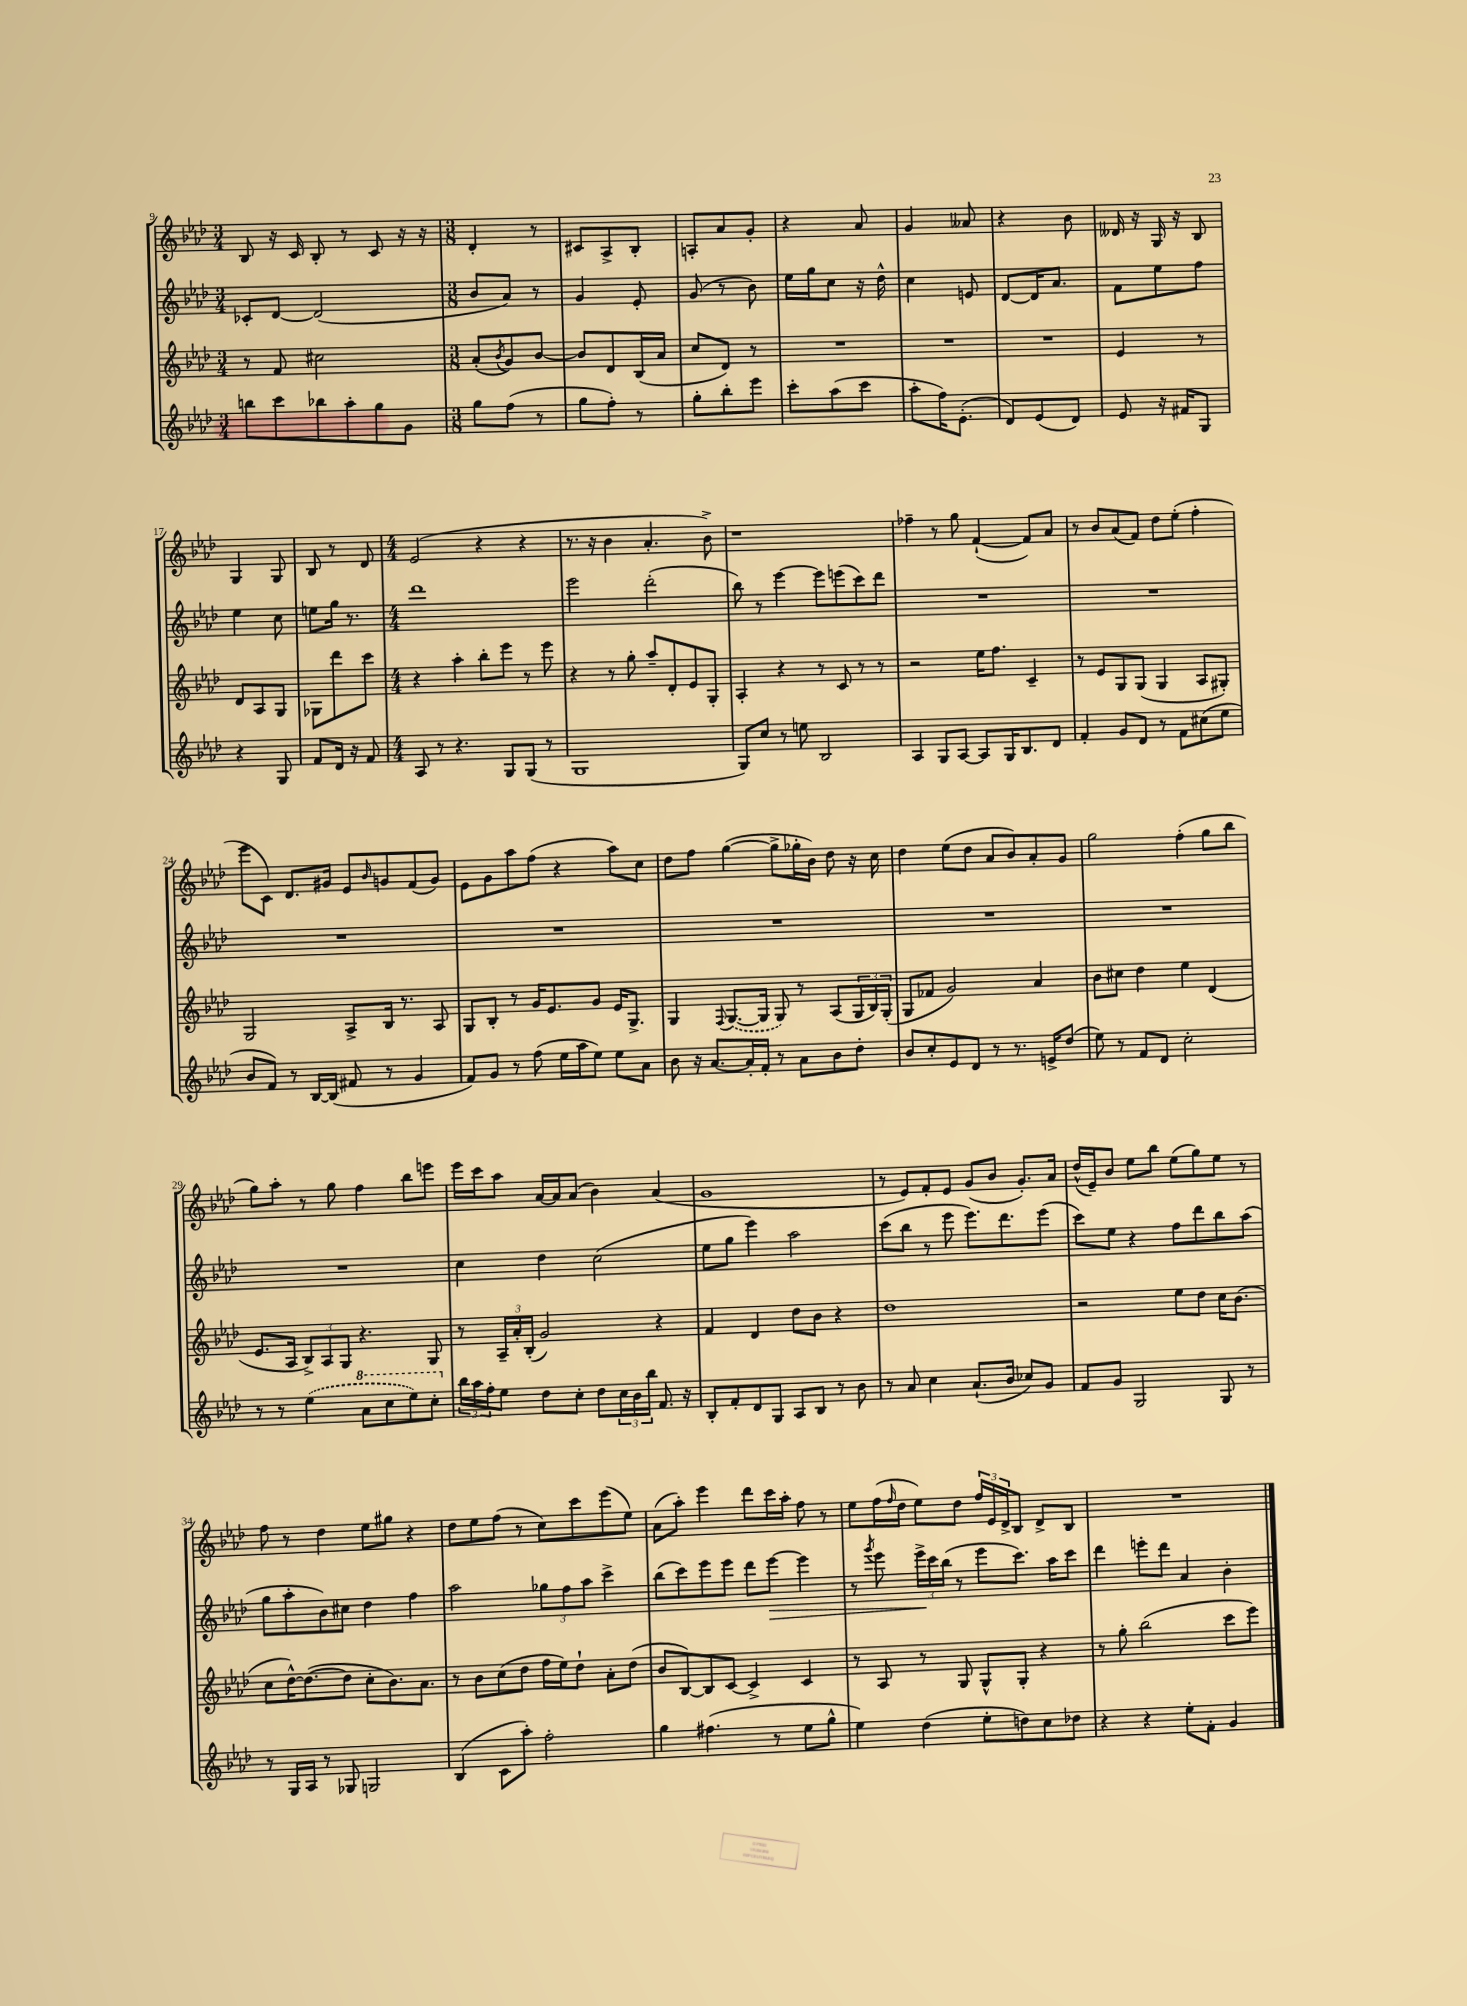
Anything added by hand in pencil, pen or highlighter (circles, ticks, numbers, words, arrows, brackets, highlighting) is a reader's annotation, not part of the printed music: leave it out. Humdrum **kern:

**kern	**kern	**kern	**dynam	**kern
*part4	*part3	*part2	*part2	*part1
*staff4	*staff3	*staff2	*staff2	*staff1
*clefG2	*clefG2	*clefG2	*	*clefG2
*k[b-e-a-d-]	*k[b-e-a-d-]	*k[b-e-a-d-]	*	*k[b-e-a-d-]
*M3/4	*M3/4	*M3/4	*	*M3/4
=9	=9	=9	=9	=9
8bbn\L	8r	8c-X'/L	.	8B-/
8ccc\	8f/	[8d-/J	.	16r
.	.	.	.	16c/
8bb-X\	2cc#X\	(2d-/]	.	8B-'/
8aa-'\	.	.	.	8r
8gg\	.	.	.	8c/
8g\J	.	.	.	16r
.	.	.	.	16r
=10	=10	=10	=10	=10
*M3/8	*M3/8	*M3/8	*	*M3/8
8gg\L	(8a-'/L	8b-/L	.	4d-'/
.	8qb-/	.	.	.
(8ff\J	8g/)	8a-/J)	.	.
8r	[8b-/J	8r	.	8r
=11	=11	=11	=11	=11
8gg\L	8b-/L]	4g/	.	8c#X/L
8ff'\J)	8d-/	.	.	8A-^/
8r	(16B-/L	8e-'/	.	8B-'/J
.	16a-/JJ	.	.	.
=12	=12	=12	=12	=12
8gg'\L	8cc/L	(8g/	.	8An'/L
8bb-'\	8d-/J)	8r	.	8a-/
8eee-\J	8r	8b-\)	.	8g'/J
=13	=13	=13	=13	=13
8ccc'\L	4.r	16ee-\LL	.	4r
.	.	16gg\J	.	.
(8aa-\	.	8cc\J	.	.
8ccc\J	.	16r	.	8a-/
.	.	16dd-^^\	.	.
=14	=14	=14	=14	=14
8aa-'\L	4.r	4cc\	.	4g/
16ff\K)	.	.	.	.
(8.e-'\J	.	.	.	.
.	.	8en/	.	8a--X/
=15	=15	=15	=15	=15
8d-/L)	4.r	[8d-/L	.	4r
(8e-/	.	16d-/K]	.	.
.	.	8.a-/J	.	.
8d-/J)	.	.	.	8b-\
=16	=16	=16	=16	=16
8e-/	4e-/	8f\L	.	16d--X/
.	.	.	.	16r
16r	.	8ee-\	.	16G/
16f#X/KL	.	.	.	16r
8G/J	8r	8ff\J	.	8B-/
!!LO:LB:g=z
=17	=17	=17	=17	=17
4r	8d-/L	4ee-\	.	4G/
.	8A-/	.	.	.
8G/	8G/J	8cc\	.	8G/
=18	=18	=18	=18	=18
8f/L	8G-X\L	8een\L	.	8B-/
16d-/Jk	8ddd-\	16gg\Jk	.	8r
16r	.	8.r	.	.
8f/	8ccc\J	.	.	8d-/
=19	=19	=19	=19	=19
*M4/4	*M4/4	*M4/4	*	*M4/4
8A-/	4r	1ddd-	.	(2e-/
8r	.	.	.	.
4.r	4aa-'\	.	.	.
.	8bb-'\L	.	.	4r
8G/L	8eee-\J	.	.	.
(8G/J	8r	.	.	4r
8r	8eee-\	.	.	.
=20	=20	=20	=20	=20
1G	4r	2eee-\	.	8.r
.	.	.	.	16r
.	8r	.	.	4b-\
.	8gg'\	.	.	.
.	8aa-~/L	(2ddd-'\	.	4.a-'/
.	8d-'/	.	.	.
.	8e-/	.	.	.
.	8G'/J	.	.	8b-^\)
=21	=21	=21	=21	=21
8G/L)	4A-'/	8bb-\)	.	1r
8cc/J	.	8r	.	.
8r	4r	[4eee-\	.	.
8een\	.	.	.	.
2B-/	8r	8eee-\L]	.	.
.	8c/	(8eeen\	.	.
.	8r	8ccc\)	.	.
.	8r	8ddd-\J	.	.
=22	=22	=22	=22	=22
4A-/	2r	1r	.	4ff-X~\
8G/L	.	.	.	8r
[8A-/J	.	.	.	8gg\
8A-/L]	16ee-\KL	.	.	([4f`/
.	8.ff\J	.	.	.
16G/K	.	.	.	.
8.B-/	.	.	.	.
.	4c~/	.	.	8f/L])
8d-/J	.	.	.	8a-/J
=23	=23	=23	=23	=23
4f'/	8r	1r	.	8r
.	8e-/L	.	.	8b-/L
8g/L	8G/	.	.	(8a-/
8d-/J	(8G/J	.	.	8f/J)
8r	4G/	.	.	8dd-\L
8f\L	.	.	.	(8ee-'\J
(8cc#X\	8A-/L	.	.	4ff'\
8ee-\J	8G#X'/J)	.	.	.
!!LO:LB:g=z
=24	=24	=24	=24	=24
8b-/L	2G/	1r	.	8eee-\L
8f/J)	.	.	.	8c\J)
8r	.	.	.	8.d-/L
[16B-/LL	.	.	.	.
(16B-/JJ]	.	.	.	16g#X/Jk
8f#X/	8A-^/L	.	.	8e-/L
.	.	.	.	16qqb-/
8r	16B-/Jk	.	.	8gn/
.	8.r	.	.	.
4g/	.	.	.	(8f/
.	8A-/	.	.	8g/J)
=25	=25	=25	=25	=25
8f/L)	8G/L	1r	.	8e-\L
8g/J	8B-'/J	.	.	8g\
8r	8r	.	.	8aa-\
(8ff\	16g/KL	.	.	(8ff\J
.	8.e-/	.	.	.
16ee-\LL	.	.	.	4r
16aa-\J	.	.	.	.
8ee-\J)	8g/J	.	.	.
8ee-\L	16e-/KL	.	.	8aa-\L)
.	8.G^/J	.	.	.
8a-\J	.	.	.	8cc\J
=26	=26	=26	=26	=26
8b-\	4G/	1r	.	8dd-\L
16r	.	.	.	8ff\J
[8.a-/L	.	.	.	.
.	8qqF/	.	.	.
.	([8.G/L	.	.	([4gg\
16a-'/L]	.	.	.	.
16f'/JJ	16G/Jk]	.	.	.
8r	8G/)	.	.	8gg^\L]
8a-\L	8r	.	.	16gg-X'\L
.	.	.	.	16b-\JJ)
8b-\	(8A-/L	.	.	8dd-\
8dd-'\J	24G/L	.	.	16r
.	24B-/)	.	.	.
.	.	.	.	16cc\
.	(24G'/JJ	.	.	.
=27	=27	=27	=27	=27
8b-/L	8G/L	1r	.	4dd-\
8cc'/	8f-X/J	.	.	.
8e-/	2g/)	.	.	(8ee-\L
8d-/J	.	.	.	8dd-\J
8r	.	.	.	8a-/L
8.r	.	.	.	8b-/)
.	4a-/	.	.	8a-'/
16en^/KL	.	.	.	.
(8dd-/J	.	.	.	8g/J
=28	=28	=28	=28	=28
8ee-\)	8b-\L	1r	.	2gg\
8r	8cc#X\J	.	.	.
8f/L	4dd-\	.	.	.
8d-/J	.	.	.	.
2cc'\	4ee-\	.	.	(4ff'\
.	(4d-/	.	.	8gg\L
.	.	.	.	8bb-\J
!!LO:LB:g=z
=29	=29	=29	=29	=29
8r	8.e-/L	1r	.	8gg\L)
8r	.	.	.	8aa-'\J
.	16A-/Jk	.	.	.
(4ee-\	12B-^/L)	.	.	8r
.	12A-/	.	.	.
.	.	.	.	8gg\
.	12G/J	.	.	.
*8va	*	*	*	*
8aa-\L	4.r	.	.	4ff\
8ccc\	.	.	.	.
8eee-\)	.	.	.	8bb-\L
8ccc'\J	8G/	.	.	8eeen\J
=30	=30	=30	=30	=30
*X8va	*	*	*	*
24bb-\LL	8r	4cc\	.	16eee-\LL
24aa-\	.	.	.	.
.	.	.	.	16ccc\J
24ff'\J	.	.	.	.
8ee-\J	24A-~/LL	.	.	8aa-\J
.	24a-'/	.	.	.
.	(24B-'/JJ	.	.	.
8dd-\L	2g/)	4dd-\	.	[16a-/LL
.	.	.	.	16a-/J]
8cc'\J	.	.	.	(8a-/J
8dd-\L	.	(2cc\	.	4b-\)
24cc\L	.	.	.	.
24b-\	.	.	.	.
24bb-\JJ	.	.	.	.
8.f/	4r	.	.	(4a-/
16r	.	.	.	.
=31	=31	=31	=31	=31
8B-'/L	4f/	8ee-\L	.	1g
8f'/	.	8gg\J	.	.
8d-/	4d-/	4eee-\)	.	.
8G/J	.	.	.	.
8A-/L	8dd-\L	2aa-\	.	.
8B-/J	8b-\J	.	.	.
8r	4r	.	.	.
8b-\	.	.	.	.
=32	=32	=32	=32	=32
8r	1dd-	(8ccc\L	.	8r
8a-/	.	8bb-\J	.	8e-/L)
4cc\	.	8r	.	8f'/
.	.	8eee-\	.	8e-/J
(8.a-`/L	.	8.eee-\L)	.	(8g/L
.	.	.	.	8b-/J
16b-/Jk	.	8.ddd-\	.	.
8cc-X/L)	.	.	.	8.g'/L)
8g/J	.	(8eee-\J	.	.
.	.	.	.	16a-/Jk
=33	=33	=33	=33	=33
8f/L	2r	8ccc\L)	.	(16dd-^^/LL
.	.	.	.	16e-~/J)
8g/J	.	8ee-\J	.	8b-/J
2G/	.	4r	.	8ee-\L
.	.	.	.	8bb-\J
.	8ee-\L	8ff\L	.	(8ee-\L
.	8dd-\J	8ddd-\	.	8gg\)
8G/	16cc\KL	8bb-\	.	8ee-\J
.	(8.b-\J	.	.	.
8r	.	(8aa-\J	.	8r
!!LO:LB:g=z
=34	=34	=34	=34	=34
8r	8cc\L	8gg\L	.	8ff\
16G/LL	[16dd-^^\K)	8aa-'\	.	8r
16A-/JJ	(8.dd-\_	.	.	.
8r	.	8b-\)	.	4dd-\
8G-X/	8dd-\J]	8cc#X\J	.	.
2Gn/	8cc'\L	4dd-\	.	8ee-\L
.	8.b-\)	.	.	8gg#X\J
.	.	4ff\	.	4r
.	8.a-\J	.	.	.
=35	=35	=35	=35	=35
(4B-/	8r	2aa-\	.	8dd-\L
.	8b-\L	.	.	8ee-\
8c\L	(8cc\	.	.	(8ff\J
8aa-'\J)	8dd-\J	.	.	8r
2ff'\	16ff\LL	12gg-X\L	.	8cc\L)
.	16ee-\J)	.	.	.
.	.	12ff\	.	.
.	8dd-`\J	.	.	8ccc\
.	.	12aa-\J	.	.
.	8a-'\L	4ccc^\	.	(8eee-\
.	(8dd-\J	.	.	8ee-\J)
=36	=36	=36	=36	=36
4gg\	8b-/L	(8bb-\L	.	(8a-\L
.	[8B-/)	8ccc\)	.	8aa-'\J)
(4.ff#X\	8B-/]	8eee-\	.	4eee-\
.	[8c/J	8eee-\J	.	.
.	4c^/]	8ddd-\L	.	8ddd-\L
!	!	!	!LO:HP:b	!
8r	.	[8eee-\J	>	16ccc\L
.	.	.	.	16aa-'\JJ
8ee-\L	4c/	4eee-\]	.	8ff\
8gg^^\J	.	.	.	8r
=37	=37	=37	=37	=37
4ee-\)	8r	8r	.	8ee-\L
.	.	8qggg/	.	.
.	8A-/	8eee-\	.	(16ff\L
.	.	.	.	16qqff/
.	.	.	.	16dd-\JJ
(4dd-\	8r	24eee-^\LL	.	8ee-\L)
.	.	24ccc\	]	.
.	.	(24bb-\JJ	.	.
.	8G/	8r	.	8dd-\J
8ee-'\L	8G^^/L	8eee-\L	.	24ff/LL
.	.	.	.	24e-/
.	.	.	.	24d-^/J
8ddn\)	8G'/J	8.ccc\J)	.	8B-/J
8cc\	4r	.	.	8d-^/L
.	.	16aa-\KL	.	.
8dd-X\J	.	8ccc\J	.	8B-/J
=38	=38	=38	=38	=38
4r	8r	4ddd-\	.	1r
.	8gg'\	.	.	.
4r	(2bb-\	8eeen'\L	.	.
.	.	8ddd-\J	.	.
8ee-'\L	.	4a-/	.	.
8f'\J	.	.	.	.
4g/	8ccc\L	4b-'\	.	.
.	8eee-\J)	.	.	.
==	==	==	==	==
*-	*-	*-	*-	*-
